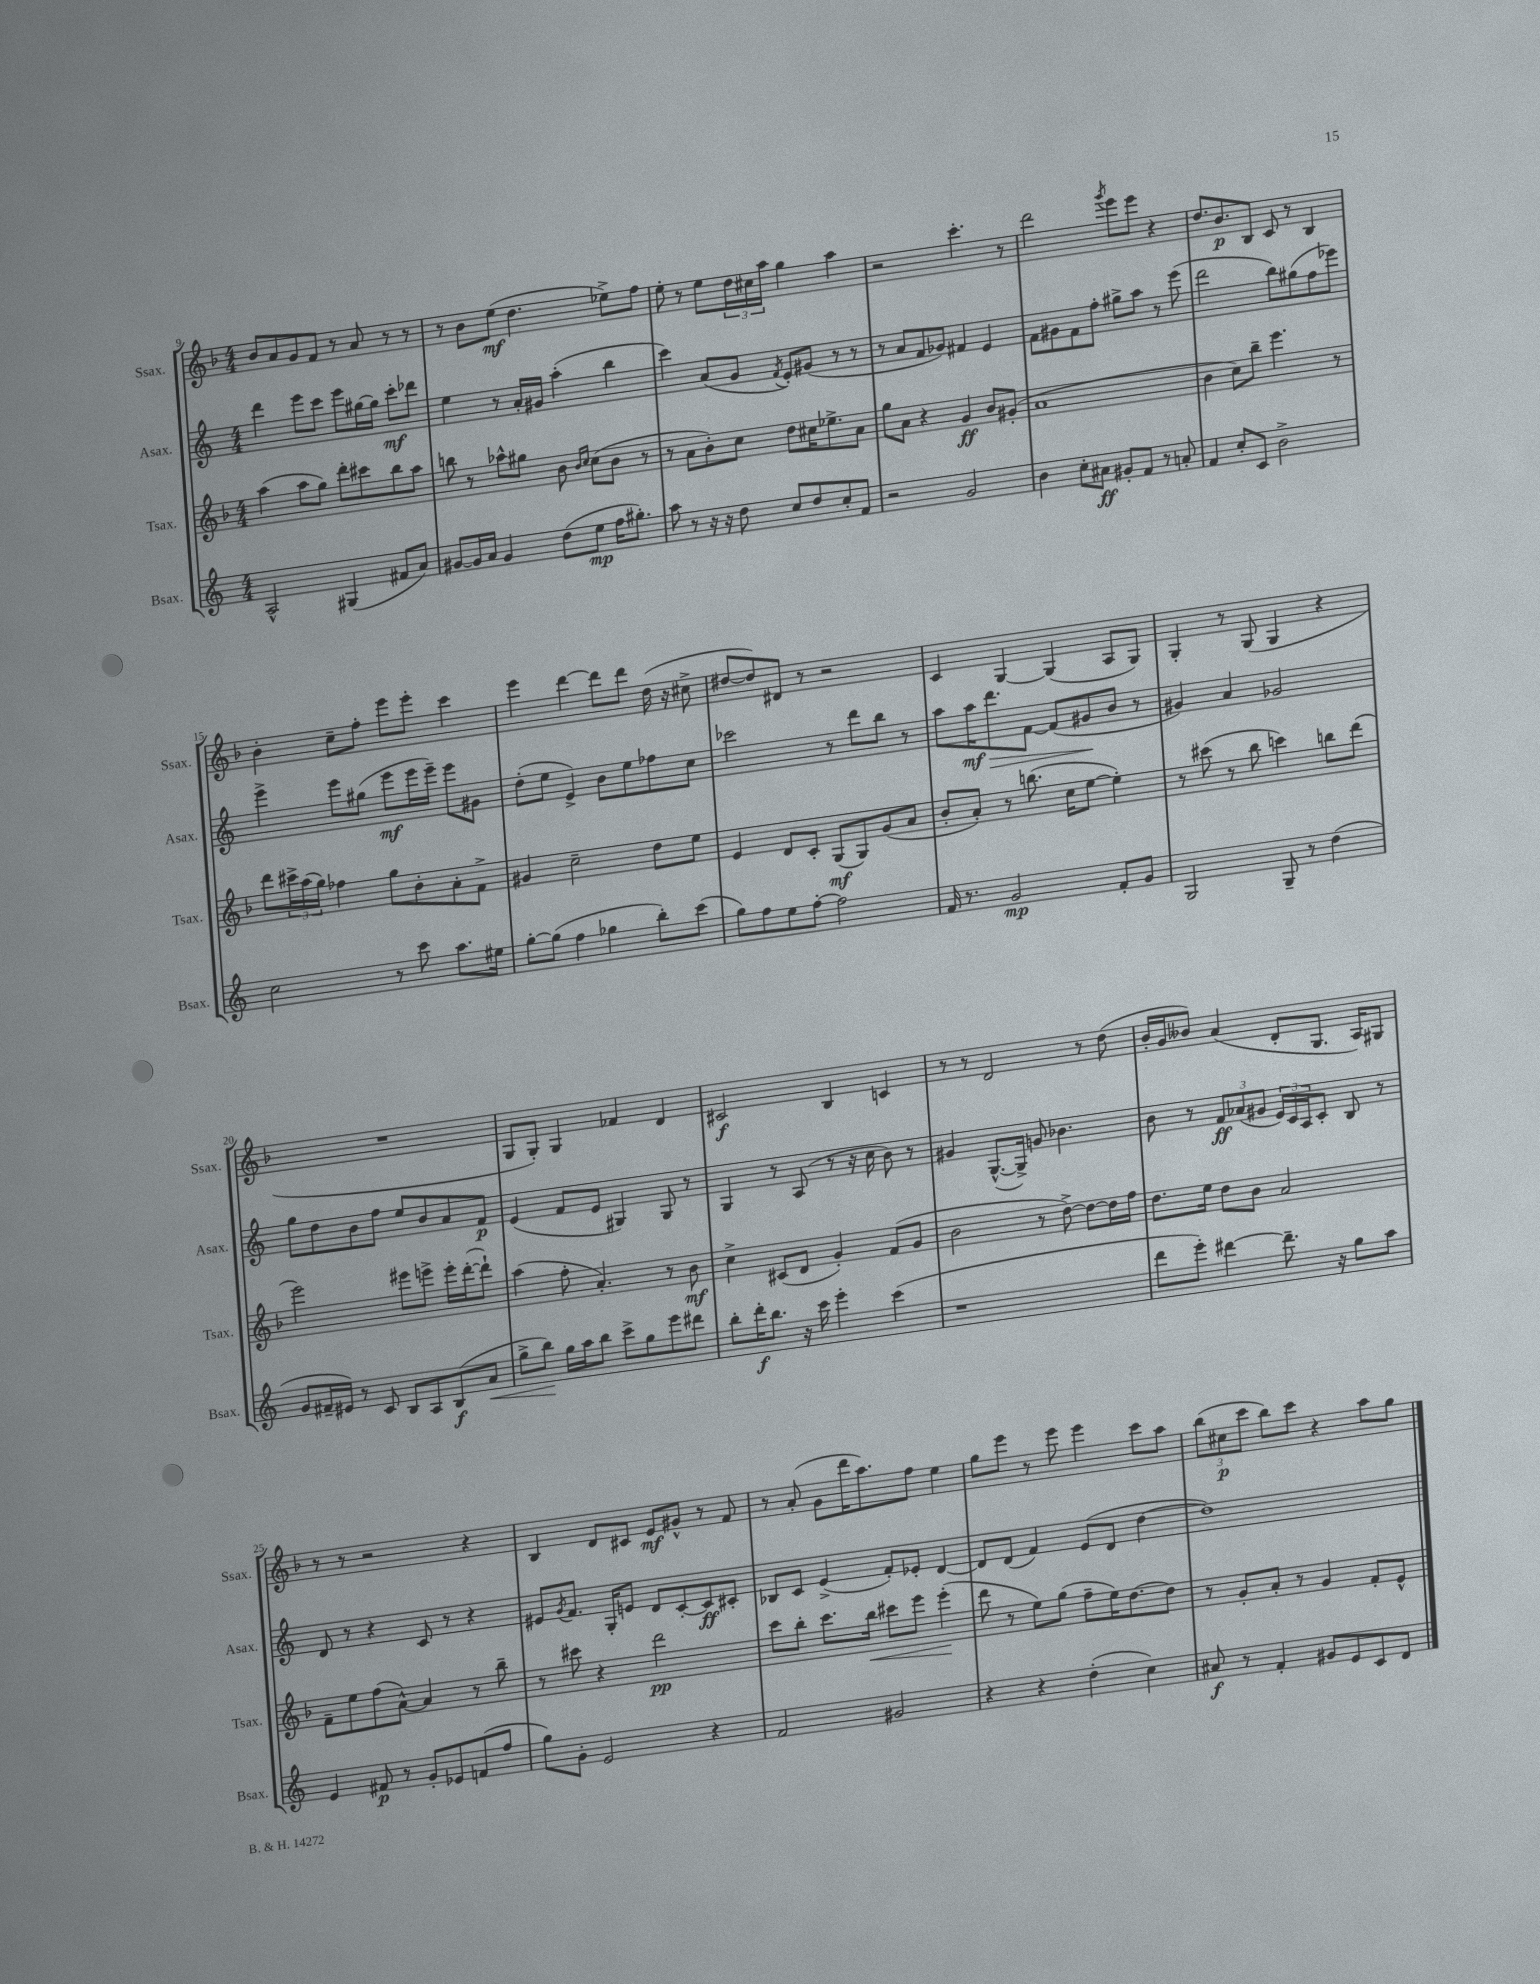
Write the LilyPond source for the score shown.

<<
\new StaffGroup <<
\new Staff = "s0" \with { instrumentName = "Ssax." shortInstrumentName = "Ssax." } {
    \clef treble \key f \major \numericTimeSignature \time 4/4
    bes'8 a'8 g'8 f'8 r8 a'8 r8 r8 |
    r8 bes'8 e''8\mf( d''4. ees''8->) f''8 |
    e''8-. r8 e''8 \tuplet 3/2 { d''16 cis''16 a''16 } g''4 a''4 |
    r2 c'''4.-. r8 |
    d'''2 \acciaccatura { g'''8 } e'''8 e'''8 r4 |
    d''8. bes'8.\p bes8 c'8 r8 bes4 |
    bes'4-. c''8-- f''8-. e'''8 e'''8-. c'''4 |
    e'''4 d'''4~ d'''8 d'''8 d''16( r16 cis''8-> |
    dis''8~ dis''8) dis'8 r8 r2 |
    c'4 g4~ g4( a8 g8) |
    g4-. r8 g8( g4 r4 |
    R1 |
    g8 g8-.) g4 fes'4 d'4 |
    cis'2\f bes4 c'4 |
    r8 r8 d'2 r8 d''8( |
    bes'16-. g'16 beses'8) a'4( d'8-. g8. a16) gis8 |
    r8 r8 r2 r4 |
    bes4 d'8 cis'8 e'8\mf gis'8-^ r8 f'8 |
    r8 a'8-.( g'8 d'''16 a''8.) f''8 e''4 |
    g''8 e'''8 r8 e'''8 e'''4 c'''8 a''8 |
    \tuplet 3/2 { bes''8( cis''8\p c'''8 } bes''8) c'''8 r4 a''8 g''8 \bar "|." |
}
\new Staff = "s1" \with { instrumentName = "Asax." shortInstrumentName = "Asax." } {
    \clef treble \key c \major \numericTimeSignature \time 4/4
    d'''4 e'''8 c'''8 e'''8 gis''16~ gis''16 c'''8-.\mf des'''8 |
    e''4 r8 a'16-. gis'16 a''4-.( b''4 |
    c'''4) a'8( g'8 \acciaccatura { f'8 } e'8-.) gis'8( r8 r8 |
    r8 a'8 f'8 ges'8) fis'4 e'4 |
    f'8 gis'8 f'8 f''8-. gis''8-> a''8 r8 e'''8( |
    d'''2 b''8) gis''8( f''8 ees'''8) |
    e'''4-> e'''8 gis''8( e'''8\mf e'''16 e'''16--) e'''8 gis'8 |
    d''8-.( e''8 e'4->) b'8 e''8 fes''8 c''8 |
    ces'''2 r8 d'''8 b''8 r8 |
    a''8 a''16\mf d'''8.\> f'8~ f'8( gis'8\! b'8 r8 |
    gis'4) a'4 ges'2 |
    g''8 d''8 b'8 f''8 e''8 b'8 a'8 f'8\p |
    e'4( f'8 e'8 gis4) gis8 r8 |
    g4 r8 a8( r8 r16 c''16 b'8) r8 |
    gis'4 g8.~-^( g16->) g'8 bes'4. |
    b'8 r8 \tuplet 3/2 { f'8\ff aes'8( gis'8 } \tuplet 3/2 { e'16) c'16 a16 } c'8-. b8 r8 |
    d'8 r8 r4 c'8 r8 r4 |
    eis'8 \acciaccatura { g'8 } f'8. g16-. e'8 d'8 c'8~-. c'8\ff cis'8-. |
    bes8 c'8 e'4->( f'8-.) ees'8-. d'4~ |
    d'8 d'8( f'4) e'8( d'8 d''4~ |
    d''1) \bar "|." |
}
\new Staff = "s2" \with { instrumentName = "Tsax." shortInstrumentName = "Tsax." } {
    \clef treble \key f \major \numericTimeSignature \time 4/4
    a''4( a''8 g''8) d'''8-. cis'''8 bes''8 a''8 |
    b''8 r8 aes''8-^ gis''8 bes'8 \grace { bes'16 c''16 } c''8( bes'8 r8 |
    r8 a'8 bes'8-.) c''8 d''8 cis''16 ees''8.-> a'8 |
    g''8 a'8 r4 g'4\ff bes'8 gis'8-.( |
    a'1 |
    bes'4 c''8) bes''8-- e'''4. r8 |
    d'''8 \tuplet 3/2 { cis'''16-> a''16( g''16) } fes''4 g''8 bes'8-. a'8-. f'8-> |
    gis'4 c''2-- d''8 e''8 |
    e'4 d'8 c'8-. g8\mf( g8) g'8( a'8 |
    bes'8-. a'8-.) r8 b''8.( c''16 e''8~ e''4-.) |
    r8 cis'''8( r8 bes''8 c'''4) b''8 d'''8( |
    e'''2) eis'''8 e'''8-> e'''16-. d'''16~-.( d'''8-!) |
    a''4( f''8-. a'4.-.) r8 bes'8\mf |
    c''4-> cis'8( d'8 g'4-.) f'8( g'8 |
    bes'2 r8 d''8~->) d''8~ d''16 f''16 |
    d''8. e''16 d''8 bes'8 a'2 |
    f'8-- e''8 f''8( a'8~-^) a'4 r8 bes''8-- |
    r8 cis'''8 r4 d'''2\pp |
    c'''8 bes''8-. c'''8. bes''16\< cis'''8 e'''8 e'''4-.\!( |
    d'''8 r8 e''8) g''8( f''8-- e''16) d''8.~ d''8 |
    r8 g'8-. a'8-. r8 g'4 f'8-. e'8-^ \bar "|." |
}
\new Staff = "s3" \with { instrumentName = "Bsax." shortInstrumentName = "Bsax." } {
    \clef treble \key c \major \numericTimeSignature \time 4/4
    a2-^ gis4( fis'8 a'8) |
    gis'8~ gis'16 a'16 gis'4 d''8( e''8\mp f''16 gis''8.-.) |
    a''8 r8 r16 r16 d''8 c''8 d''8 c''8-. f'8 |
    r2 g'2 |
    b'4 c''8-. ais'8\ff gis'8-. f'8 r8 a'8-. |
    f'4 c''8-. c'8 b'2-> |
    c''2 r8 c'''8 a''8. eis''16 |
    g''8~-. g''8( f''4 ges''4 b''8-.) c'''8( |
    g''8) f''8 e''8 f''8~-. f''2 |
    f'16 r8. g'2\mp f'8-. g'8 |
    g2 g8-- r8 d''4( |
    g'8 fis'16-- eis'16) r8 c'8 b8 a8 b8\f( a'8\< |
    g''8-> b''8\!) g''16 a''16 b''8 c'''8-> g''8 e'''8 dis'''8 |
    b''8-. d'''16-.\f b''8. r16 c'''16 e'''4-. c'''4( |
    r1 |
    d'''8 e'''8-.) dis'''4~ dis'''8.-- r16 g''8 a''8 |
    e'4 fis'8\p r8 g'8-. ees'8 f'8( f''8 |
    g''8) g'8-. e'2 r4 |
    f'2 gis'2 |
    r4 r4 d''4-.( c''4) |
    ais'8\f r8 f'4-. gis'8 e'8 c'8 d'8 \bar "|." |
}
>>
>>
\layout { \context { \Score currentBarNumber = #9 } }
